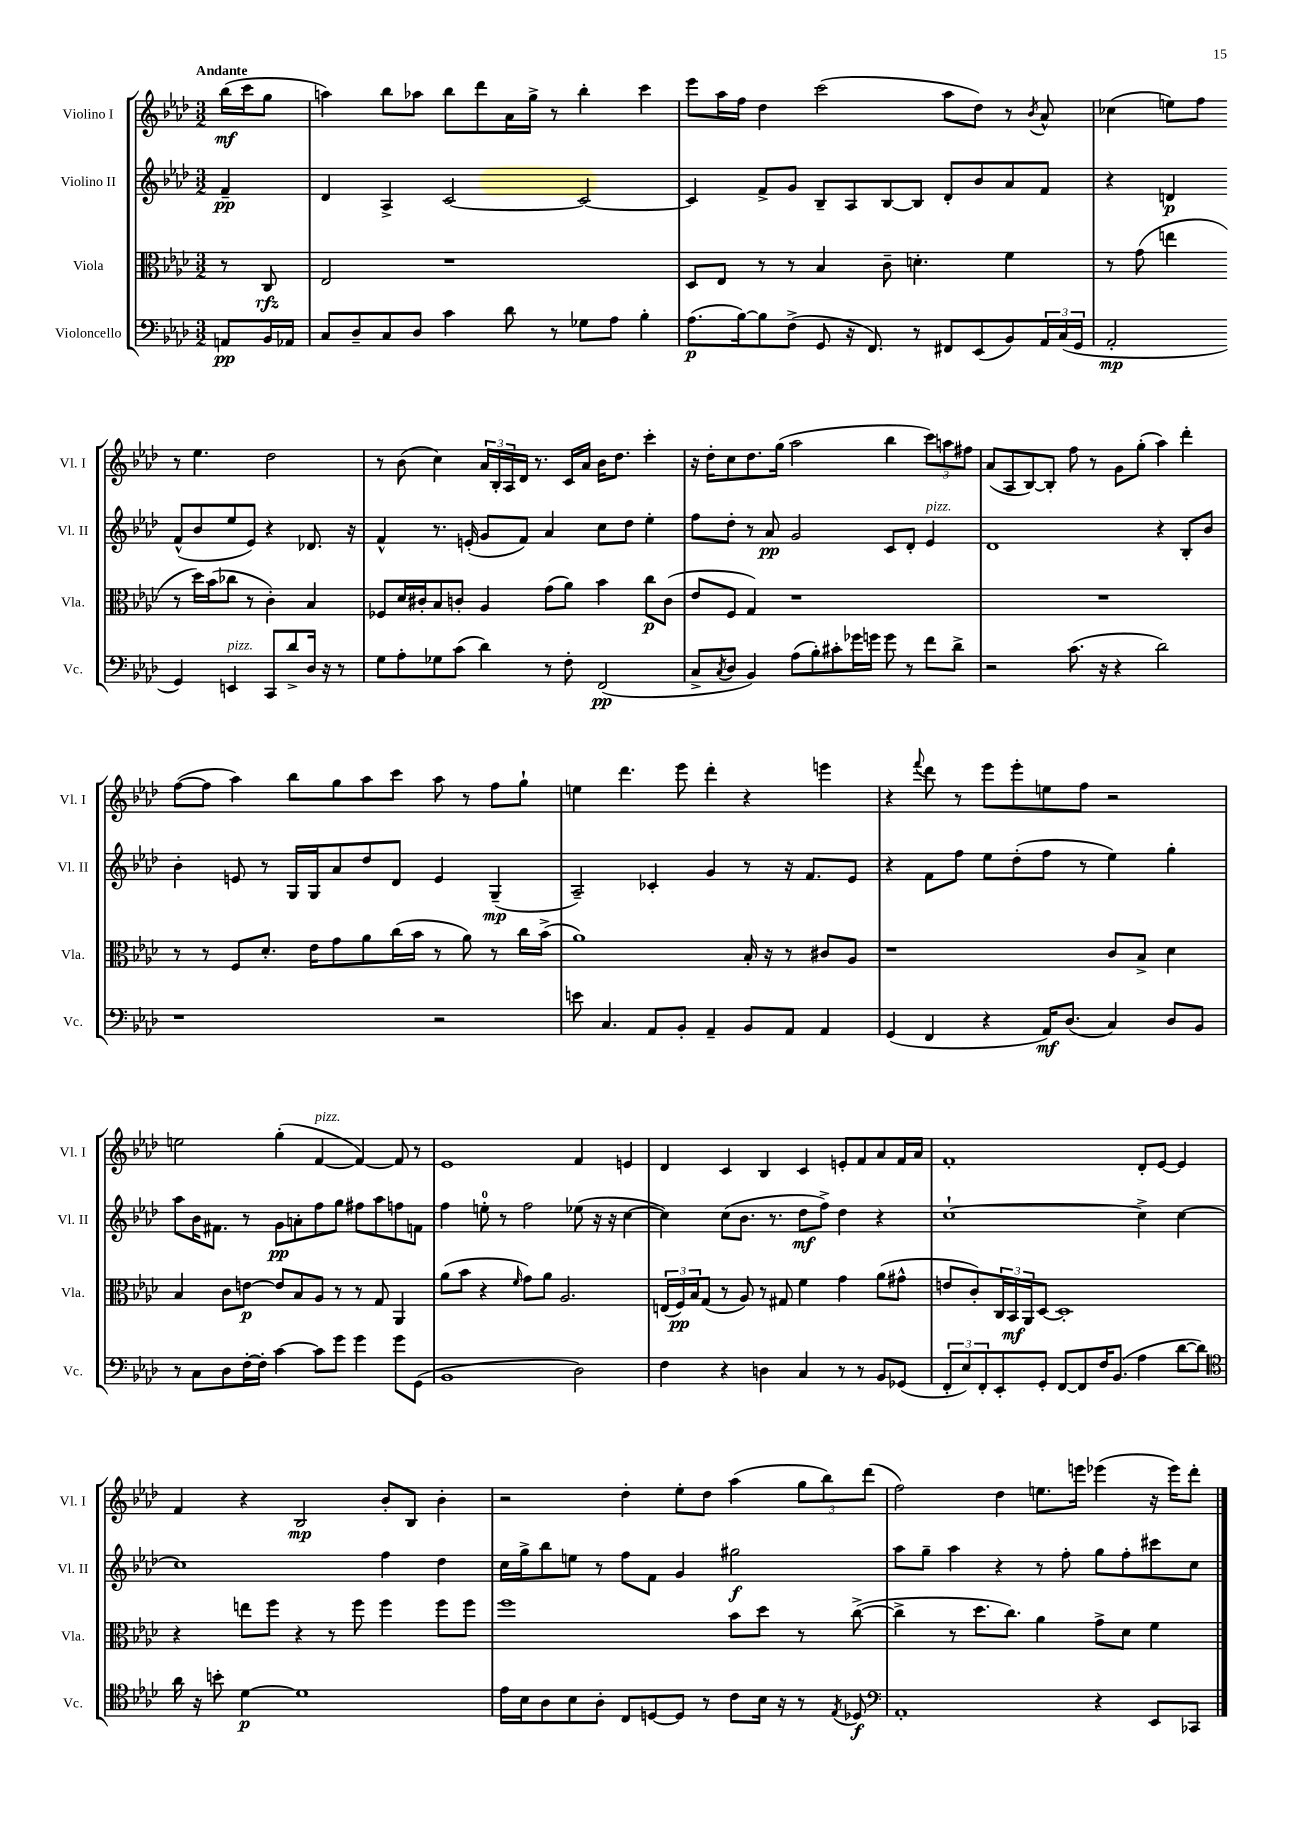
<<
\new StaffGroup <<
\new Staff = "s0" \with { instrumentName = "Violino I" shortInstrumentName = "Vl. I" } {
    \clef treble \key aes \major \numericTimeSignature \time 3/2 \partial 4 \tempo "Andante"
    bes''16\mf( c'''16 g''8 |
    a''4) bes''8 aes''8 bes''8 des'''8 aes'16 g''16-> r8 bes''4-. c'''4 |
    ees'''8 aes''16 f''16 des''4 c'''2( aes''8 des''8) r8 \acciaccatura { bes'8 } aes'8-^ |
    ces''4( e''8) f''8 r8 e''4. des''2 |
    r8 bes'8( c''4) \tuplet 3/2 { aes'16 bes16-. aes16 } des'16 r8. c'16 aes'16 bes'16 des''8. c'''4-. |
    r16 des''16-. c''8 des''8. g''16( aes''2 bes''4 \tuplet 3/2 { c'''8) a''8 fis''8 } |
    aes'8( aes8 bes8~) bes8-. f''8 r8 g'8 g''8-.( aes''4) des'''4-. |
    f''8~( f''8 aes''4) bes''8 g''8 aes''8 c'''8 aes''8 r8 f''8 g''8-! |
    e''4 des'''4. ees'''8 des'''4-. r4 e'''4 |
    r4 \appoggiatura { f'''8 } des'''8 r8 ees'''8 ees'''8-. e''8 f''8 r2 |
    e''2 g''4-.( f'4~^\markup { \italic "pizz." } f'4~) f'8 r8 |
    ees'1 f'4 e'4 |
    des'4 c'4 bes4 c'4 e'8-. f'8 aes'8 f'16 aes'16 |
    f'1-. des'8-. ees'8~ ees'4 |
    f'4 r4 bes2\mp bes'8-. bes8 bes'4-. |
    r2 des''4-. ees''8-. des''8 aes''4( \tuplet 3/2 { g''8 bes''8) des'''8( } |
    f''2) des''4 e''8. e'''16 ees'''4( r16 ees'''16) des'''8-. \bar "|." |
}
\new Staff = "s1" \with { instrumentName = "Violino II" shortInstrumentName = "Vl. II" } {
    \clef treble \key aes \major \numericTimeSignature \time 3/2 \partial 4
    f'4--\pp |
    des'4 aes4-> c'2~ c'2~ |
    c'4 f'8-> g'8 bes8-- aes8 bes8~ bes8 des'8-. bes'8 aes'8 f'8 |
    r4 d'4\p f'8-^( bes'8 ees''8 ees'8) r4 des'8. r16 |
    f'4-^ r8. e'16-.( g'8 f'8) aes'4 c''8 des''8 ees''4-. |
    f''8 des''8-. r8 aes'8\pp g'2 c'8 des'8-. ees'4^\markup { \italic "pizz." } |
    des'1 r4 bes8-. bes'8 |
    bes'4-. e'8 r8 g16 g16 aes'8 des''8 des'8 e'4 g4--\mp( |
    aes2--) ces'4-. g'4 r8 r16 f'8. ees'8 |
    r4 f'8 f''8 ees''8 des''8-.( f''8 r8 ees''4) g''4-. |
    aes''8 bes'16 fis'8. r8 g'8\pp a'8-. f''8 g''8 fis''8 aes''8 f''8 f'8 |
    f''4 e''8-0-. r8 f''2 ees''8( r16 r16 c''4~ |
    c''4) c''8( bes'8. r8. des''8\mf f''8->) des''4 r4 |
    c''1~-! c''4-> c''4~ |
    c''1 f''4 des''4 |
    c''16 g''16-> bes''8 e''8 r8 f''8 f'8 g'4 gis''2\f |
    aes''8 g''8-- aes''4 r4 r8 f''8-. g''8 f''8-. cis'''8 c''8 \bar "|." |
}
\new Staff = "s2" \with { instrumentName = "Viola" shortInstrumentName = "Vla." } {
    \clef alto \key aes \major \numericTimeSignature \time 3/2 \partial 4
    r8 c8\rfz |
    ees2 r1 |
    des8 ees8 r8 r8 bes4 c'8-- d'4.-. f'4 |
    r8 g'8( e''4 r8 des''16) bes'16( ces''8 r8 c'4-.) bes4 |
    fes8 des'16 cis'16-. bes8 c'8-. aes4 g'8( aes'8) bes'4 c''8\p c'8( |
    ees'8 f8 g4) r1 |
    R1. |
    r8 r8 f8 des'8.-. ees'16 g'8 aes'8 c''16( bes'16 r8 aes'8) r8 c''16 bes'16->( |
    aes'1) bes16-. r16 r8 cis'8 aes8 |
    r1 c'8 bes8-> des'4 |
    bes4 c'8 e'8~\p e'8 bes8 aes8 r8 r8 g8 aes,4 |
    aes'8( bes'8 r4 \grace { f'16 } g'8) aes'8 aes2. |
    \tuplet 3/2 { e16( f16\pp) bes16 } g8( r8 aes8) r8 gis8 f'4 g'4 aes'8( gis'8-^ |
    e'8 c'8-.) \tuplet 3/2 { c16 bes,16\mf aes,16 } des8~ des1-. |
    r4 e''8 f''8 r4 r8 f''8 f''4 f''8 f''8 |
    f''1 bes'8 des''8 r8 c''8~->( |
    c''4-> r8 des''8. c''8.) aes'4 g'8-> des'8 f'4 \bar "|." |
}
\new Staff = "s3" \with { instrumentName = "Violoncello" shortInstrumentName = "Vc." } {
    \clef bass \key aes \major \numericTimeSignature \time 3/2 \partial 4
    a,8\pp bes,16 aes,16 |
    c8 des8-- c8 des8 c'4 des'8 r8 ges8 aes8 bes4-. |
    aes8.\p( bes16~) bes8 f8->( g,8 r16 f,8.) r8 fis,8 ees,8( bes,8) \tuplet 3/2 { aes,16 c16( g,16 } |
    aes,2-.\mp g,4) e,4^\markup { \italic "pizz." } c,8 des'8-> des16 r16 r8 |
    g8 aes8-. ges8 c'8( des'4) r8 f8-. f,2\pp( |
    c8-> \acciaccatura { c8 } des8 bes,4) aes8( bes8-.) cis'8-. ges'16 g'16 g'8 r8 f'8 des'8-> |
    r2 c'8.( r16 r4 des'2) |
    r1 r2 |
    e'8 c4. aes,8 bes,8-. aes,4-- bes,8 aes,8 aes,4 |
    g,4( f,4 r4 aes,16\mf) des8.( c4) des8 bes,8 |
    r8 c8 des8 f16~-. f16-. c'4~ c'8 g'8 g'4 g'8 g,8( |
    bes,1 des2) |
    f4 r4 d4 c4 r8 r8 bes,8 ges,8( |
    \tuplet 3/2 { f,8-. ees8) f,8-. } ees,8-. g,8-. f,8~ f,8 f16 bes,8.( aes4 des'8~ des'8) |
    \clef tenor aes'16 r16 b'8-. des'4~\p des'1 |
    ees'16 bes16 aes8 bes8 aes8-. c8 d8~ d8 r8 c'8 bes16 r16 r8 \acciaccatura { ees8 } des8\f |
    \clef bass aes,1-. r4 ees,8 ces,8 \bar "|." |
}
>>
>>
\layout { \context { \Score \remove "Bar_number_engraver" } }
